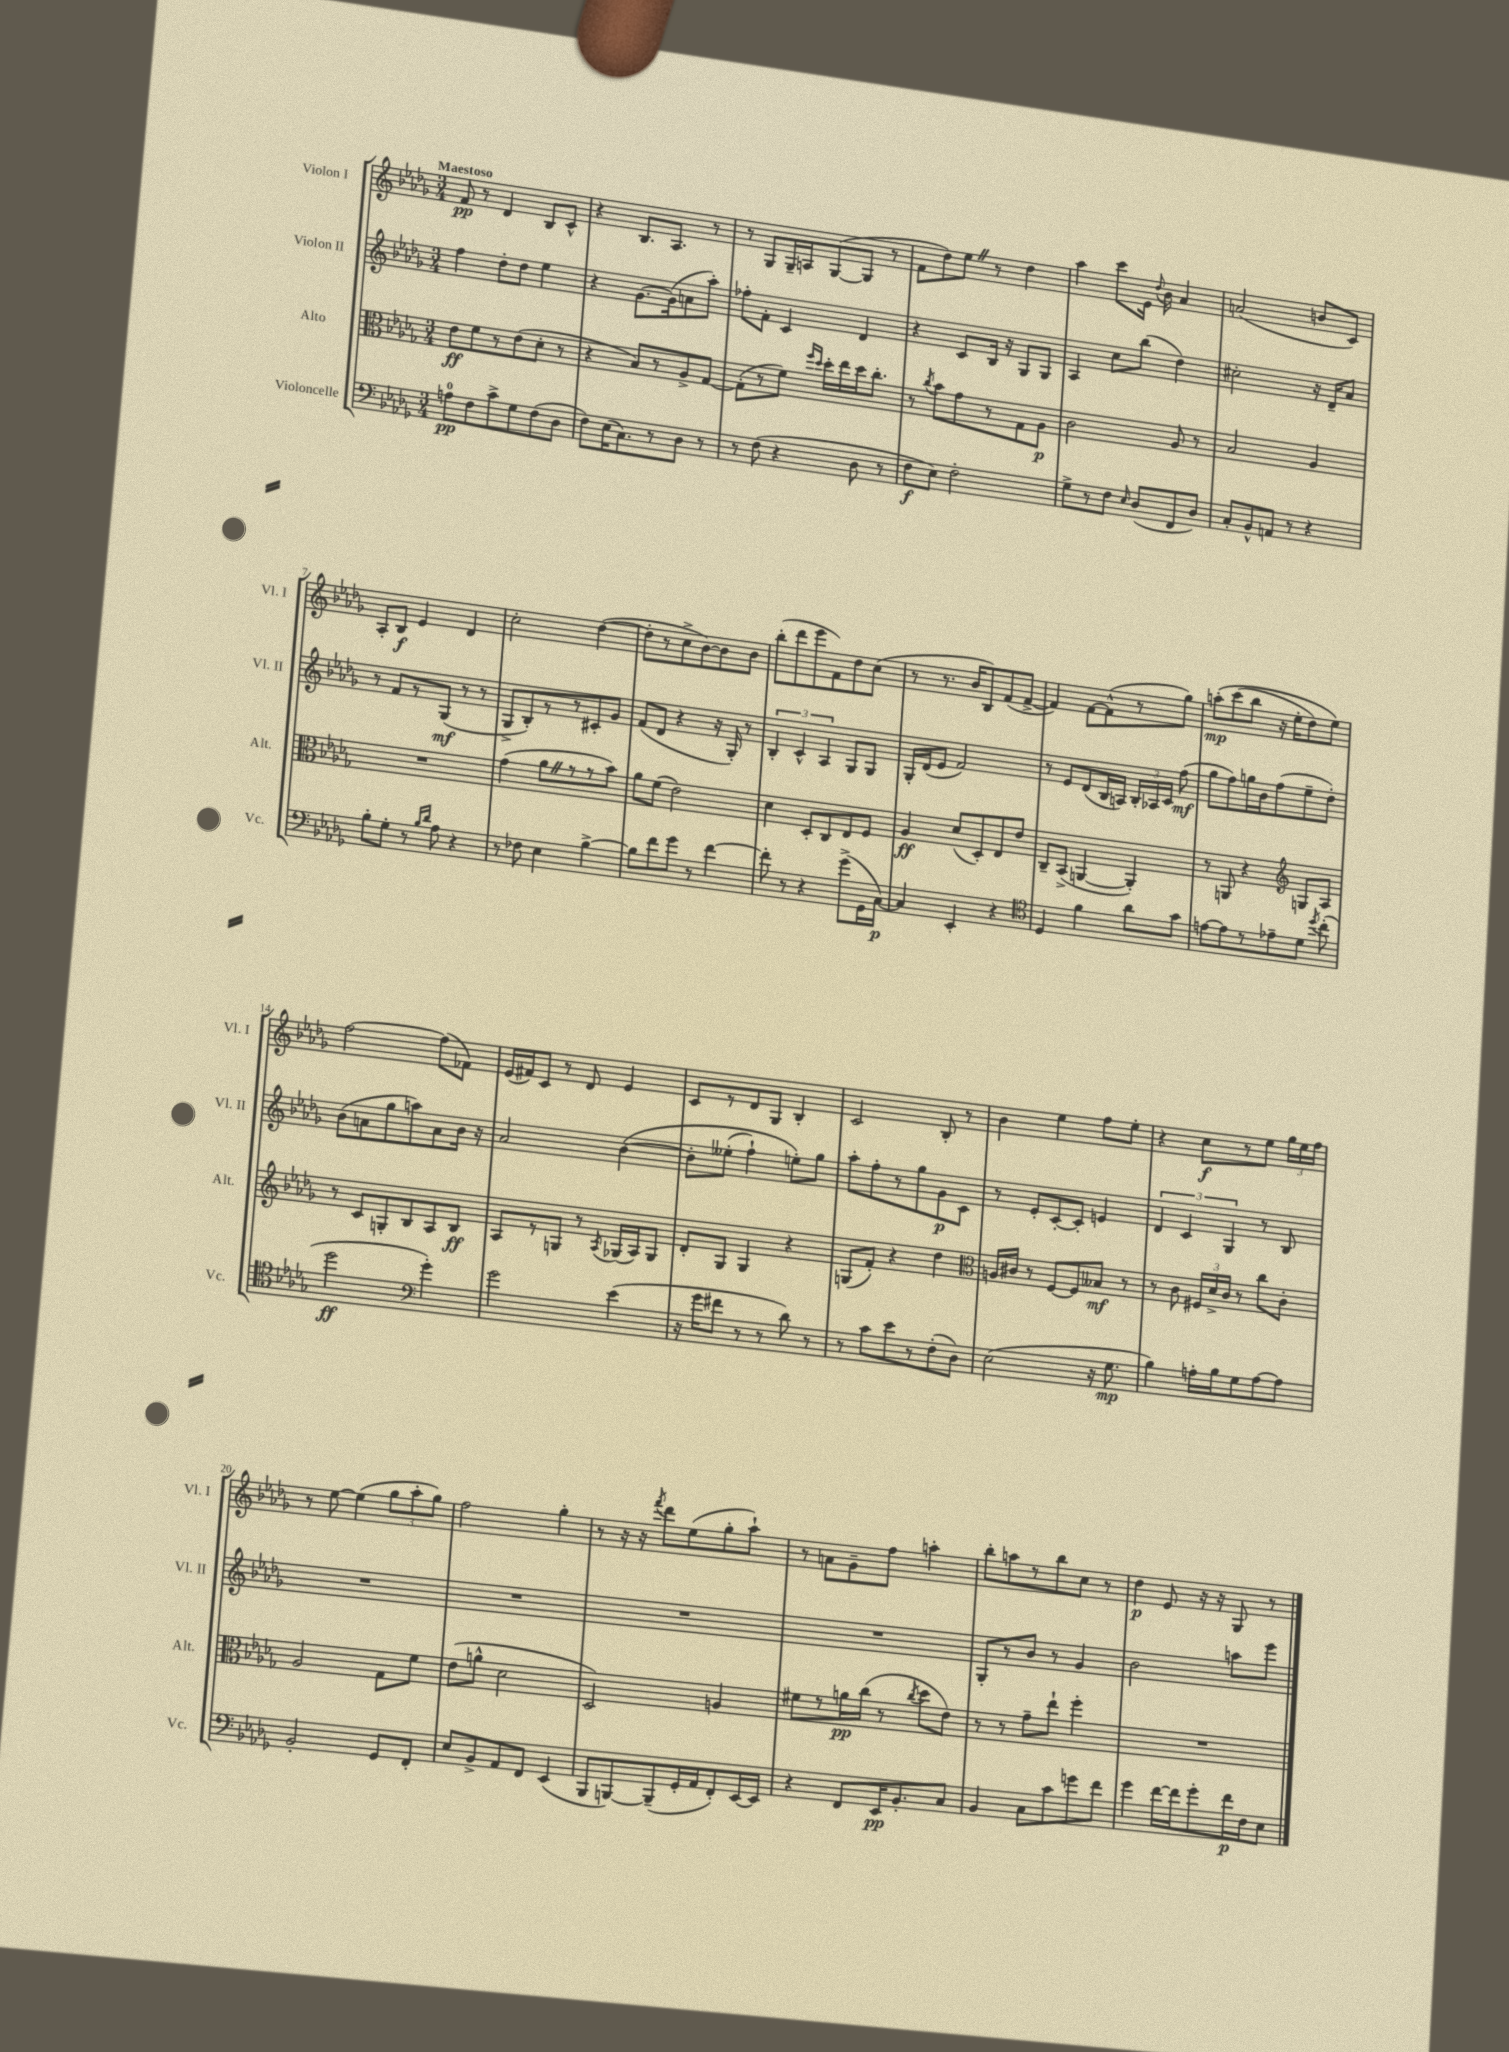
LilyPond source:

<<
\new StaffGroup <<
\new Staff = "s0" \with { instrumentName = "Violon I" shortInstrumentName = "Vl. I" } {
    \clef treble \key des \major \numericTimeSignature \time 3/4 \tempo "Maestoso"
    \autoBeamOff f'8\pp r8 des'4 bes8[ c'8]-^ |
    r4 bes8.[ aes8.] r8 |
    r8 ges8[ ges16-- a16 ges8~( ges8] r8 |
    f'8[ des''8) ees''8] \once \override BreathingSign.text = \markup { \musicglyph "scripts.caesura.straight" } \breathe r8 des''4 |
    aes''4 c'''8[ ees'16] \appoggiatura { des''8 } bes'16 aes'4 |
    a'2( b'8[ c'8]) |
    aes8[-. bes8]\f ees'4 des'4 |
    c''2-. des''4~( |
    des''8[-. r8 c''8-> bes'8~) bes'8 bes'8] |
    bes''8[-.( des'''8 ees'''8 f'8) des''8 c''8]( |
    r8 r8. bes'16[ bes8) f'8( f'8]~-> |
    f'4) f'8[~ f'8-^( r8 ges''8]) |
    a''8[-.\mp\( c'''8( bes''8] r16 ees''16[-. des''8) ees''8]\) |
    f''2~ f''8[( fes'8]) |
    ees'16[( fis'16) c'8] r8 des'8 ees'4 |
    c'8[ r8 des'8 ges8] bes4-. |
    c'2 bes8-. r8 |
    bes'4 ees''4 f''8[ ees''8]-. |
    r4 c''8[\f r8 ees''8] \tuplet 3/2 { ges''16[ ees''16 f''16] } |
    r8 ees''8~ ees''4( \tuplet 3/2 { ges''8[ aes''8-. ges''8]) } |
    f''2 ges''4-. |
    r8 r16 r16 \acciaccatura { f'''8 } des'''8[ ees''8( ges''8-. aes''8]-!) |
    r8 a'8[ ges'8-- f''8] a''4-. |
    bes''8[-. a''8 r8 bes''8 c''8] r8 |
    des''4\p ees'8 r16 r16 ges8 r8 \bar "|." |
}
\new Staff = "s1" \with { instrumentName = "Violon II" shortInstrumentName = "Vl. II" } {
    \clef treble \key des \major \numericTimeSignature \time 3/4
    \autoBeamOff f''4 des''8[-. des''8] ees''4 |
    r4 ges'8.[~ ges'16( a'8 aes''8]-.) |
    fes''8[-. f'8]-. c'4 des'4 |
    r4 c'8[ bes16] r16 ges8[ ges8] |
    aes4 c''8[ bes''8]( des''4) |
    cis''2-. r16 des'16[-- aes'8] |
    r8 f'8[ r8 ges8]\mf( r8 r8 |
    ges8[-> bes8-.) r8 r8 cis'8-. ges'8] |
    f'8[( des'8] r4 r16 ges16-.) r8 |
    \tuplet 3/2 { bes4-. c'4-^ aes4 } ges8[ ges8] |
    ges16[-. des'16( ees'8] f'2) |
    r8 ees'8[ des'8( bes16 a16]) \tuplet 3/2 { bes16[-. aes16 c'16] } f''8\mf( |
    ges''8[ f''8) g''16 bes'16 f''8( ees''8-- des''8]-.) |
    bes'8[( a'8 ges''8 a''8) a'8 bes'16] r16 |
    aes'2 bes'4~\( |
    bes'8[-. eeses''8]-.( f''4-!) e''8[-.\) ges''8] |
    aes''8[-. f''8-. r8 ges''8 ges'8\p c'8] |
    r8 ees'8[-. c'8~-. c'8]-. e'4 |
    \tuplet 3/2 { des'4 c'4 ges4 } r8 bes8 |
    R2. |
    R2. |
    R2. |
    R2. |
    ges8[-. r8 bes'8] r8 ges'4 |
    bes'2 a''8[ ees'''8] \bar "|." |
}
\new Staff = "s2" \with { instrumentName = "Alto" shortInstrumentName = "Alt." } {
    \clef alto \key des \major \numericTimeSignature \time 3/4
    \autoBeamOff ees'8[\ff f'8 r8 ees'8( des'8]-. r8 |
    r4 bes8[) r8 aes8-> ges8]~ |
    ges8[-.( r8 f'8]) \grace { f''16[ des''16] } des''16[-. ees''16 des''16 c''8.]-. |
    r8 \acciaccatura { c''8 } bes'8[ ges'8 r8 ges8 aes8]\p |
    c'2 aes8 r8 |
    bes2 aes4 |
    R2. |
    ges'4( aes'8[ \once \override BreathingSign.text = \markup { \musicglyph "scripts.caesura.straight" } \breathe r8 r8 bes'8]) |
    aes'8[ f'8]( ees'2) |
    des'4 des8[-. c8 ees8 f8] |
    aes4\ff des'8[( des8-.) ees8 ees'8] |
    c8[-- bes,8]->( a,4~ a,4-.) |
    r8 a,8 r4 \clef treble g8[ aes8] |
    r8 c'8[ g8-. bes8 aes8 bes8]\ff |
    aes8[ r8 g8] r8 \acciaccatura { aes8 } ges16[( aes16) ges8] |
    des'8[-. ges8] ges4 r4 |
    g8[( f'8]-.) r4 des''4 |
    \clef alto a16[ cis'16] r8 f8[~ f8 beses8]\mf r8 |
    r8 c'8 \tuplet 3/2 { fis16[ des'16-> c'16] } r8 c''8[ c'8]-. |
    aes2 ges8[ f'8] |
    ees'8[( a'8]-^ des'2 |
    des2) a4 |
    fis'8[ r8 a'16\pp c''16]( r8 \acciaccatura { c''8 } des''8[ ees'8]) |
    r8 r8 ges'8[-- ees''8]-! f''4-. |
    R2. \bar "|." |
}
\new Staff = "s3" \with { instrumentName = "Violoncelle" shortInstrumentName = "Vc." } {
    \clef bass \key des \major \numericTimeSignature \time 3/4
    \autoBeamOff a8[-0\pp f8 c'8-> ges8 f8( des8] |
    f8[) ees16( c8.) r8 des8] r8 |
    r8 f8( r4 des8 r8 |
    f8[\f ees8]) f2-. |
    ges8[-> r8 f8] \grace { ees16 } des8[( f,8 des8]) |
    c8[-. bes,8-^ a,8] r8 r4 |
    bes8[-. ges8]-. r8 \grace { bes16[ des'16] } aes8 r4 |
    r8 fes8 ees4 bes4~-> |
    bes8[ f'8 ges'8] r8 f'4~ |
    f'8-. r8 r4 ges'8[->( ges,16 c16]~\p) |
    c4 ees,4-. r4 |
    \clef tenor des4 f'4 aes'8[ ges'8] |
    e'8[~ e'8 r8 ees'8-- des'8] \acciaccatura { des''8 } c''8-.( |
    des''2\ff \clef bass ges'4-.) |
    ges'2 ees'4( |
    r16 ges'16[ fis'8] r8 r8 des'8) r8 |
    r8 c'8[ ees'8 r8 f8-.( des8]) |
    ees2( r16 ges8.\mp |
    bes4) a16[-. bes16 ges8 a8~ a8] |
    bes,2-. ges,8[ f,8]-. |
    ees8[ bes,8-> aes,8 f,8] ees,4( |
    bes,,8[ b,,8~) b,,8--( ges,16-. aes,16 f,8-.) ees,16~ ees,16] |
    r4 f,8[ ees,16\pp bes,8.-. c8] |
    bes,4 c8[ c'8 g'8 f'8] |
    ges'4 f'16[~ f'16 ges'8-. f'16\p f16 ees8] \bar "|." |
}
>>
>>
